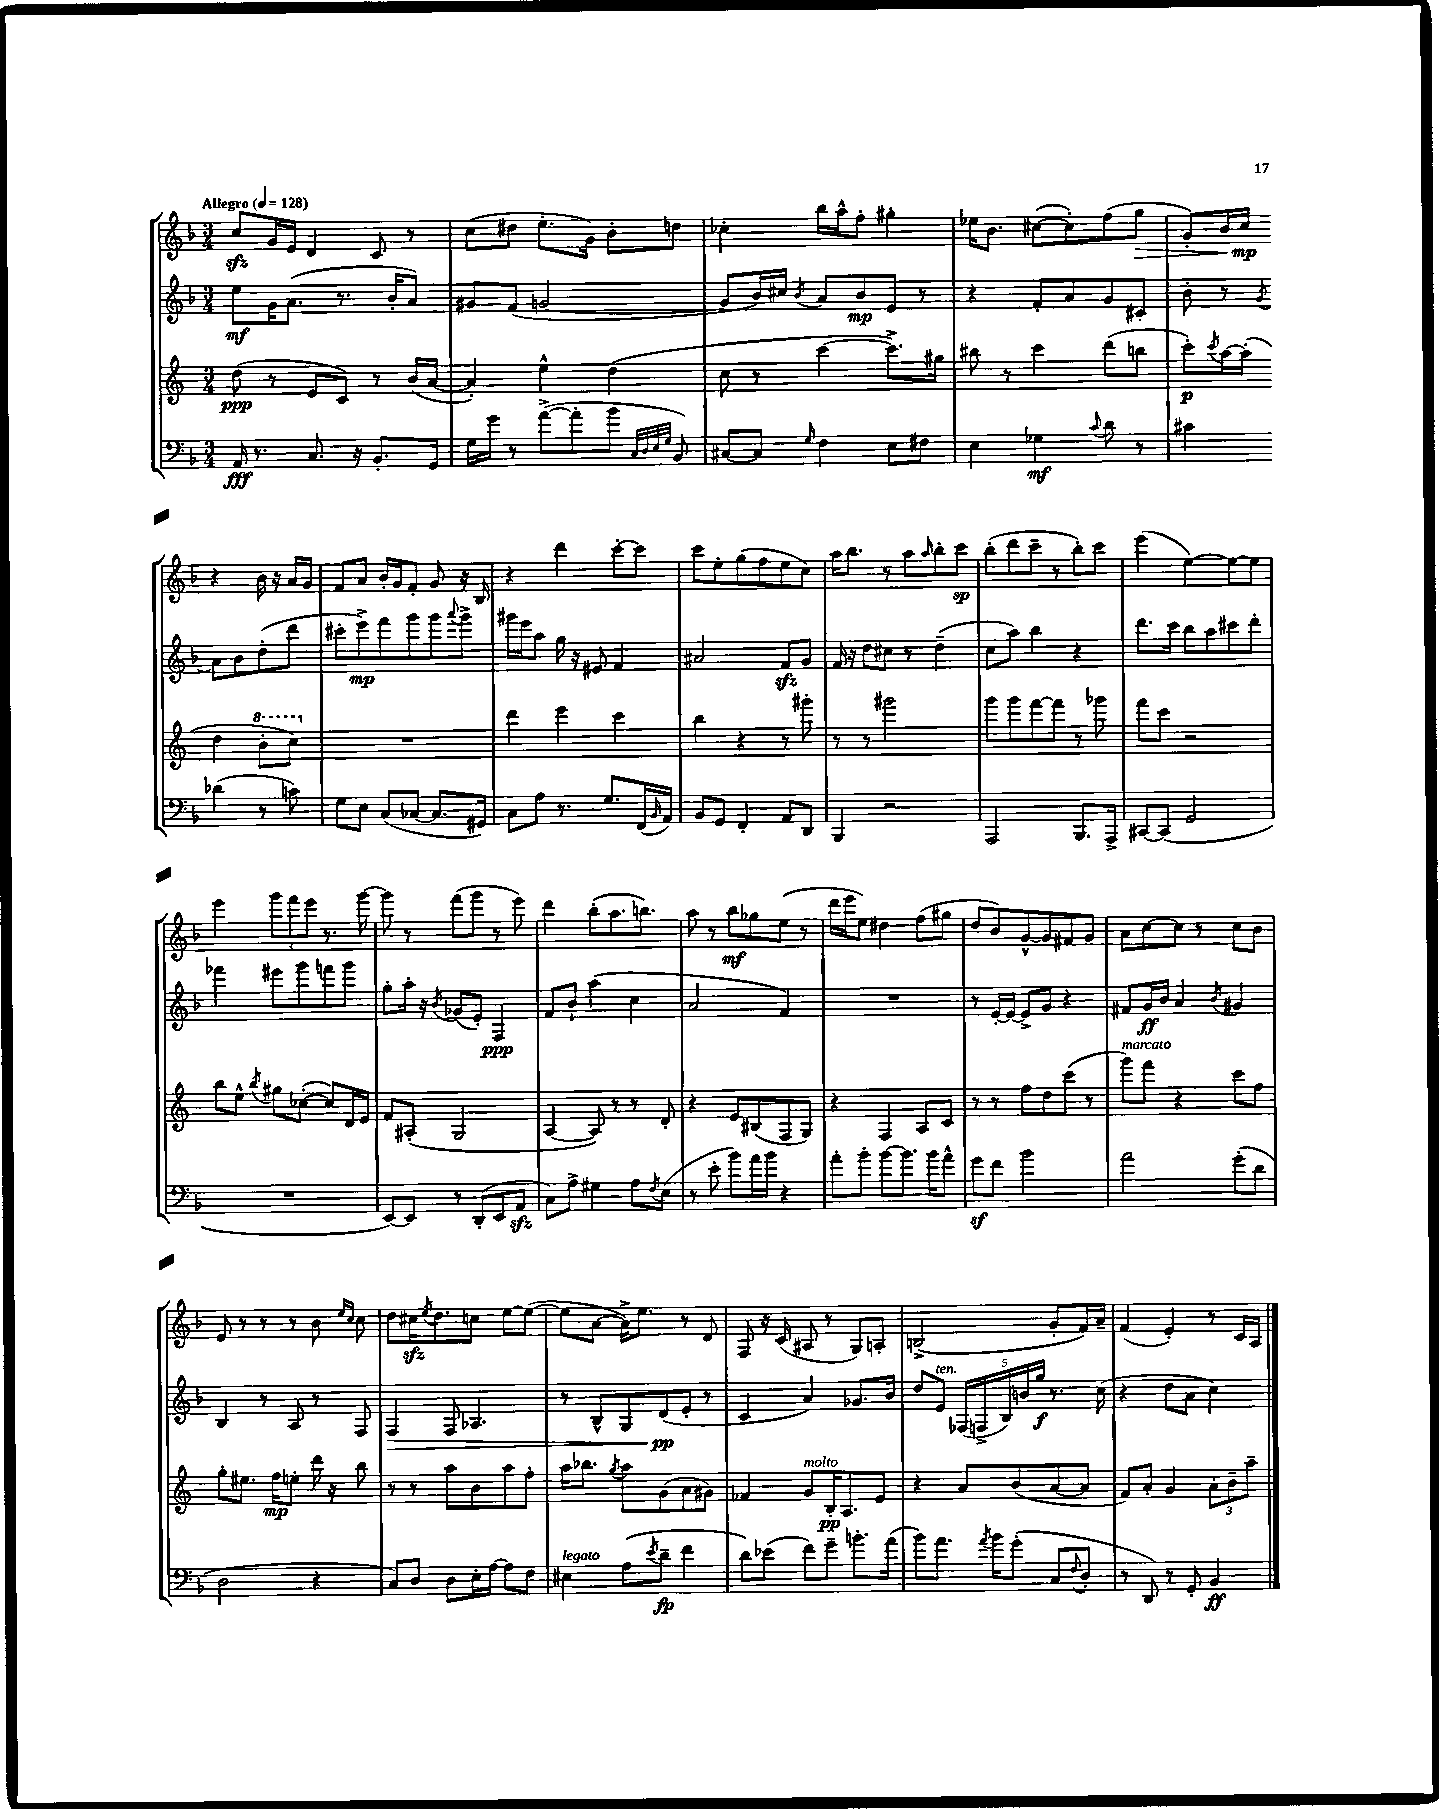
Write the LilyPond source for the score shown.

<<
\new StaffGroup <<
\new Staff = "s0" {
    \clef treble \key f \major \numericTimeSignature \time 3/4 \tempo "Allegro" 4 = 128
    c''8\sfz g'16 e'16 d'4 c'8 r8 |
    c''8( dis''8 e''8.-. g'16) bes'8-. d''8 |
    ces''4-. bes''16 a''16-^ f''8-. gis''4-. |
    ees''16 bes'8. cis''8~( cis''8-.) f''8( g''8\> |
    g'8-.) bes'16 c''16\mp\! r4 bes'16 r16 a'16 g'16 |
    f'8 a'8 bes'16-. g'16 f'8-. g'8 r16 bes16 |
    r4 d'''4 c'''8~-. c'''8 |
    c'''8 e''8-. g''8( f''8 e''8 c''8) |
    a''16 bes''8. r8 a''8 \grace { a''16 } bes''8-. c'''8\sp |
    bes''8-.( d'''8 c'''8-- r8 bes''8-.) c'''8 |
    e'''4( e''4~) e''8~ e''8 |
    e'''4 \tuplet 3/2 { g'''8 f'''8 e'''8 } r8. g'''16~ |
    g'''8 r8 f'''8( g'''8 r8 e'''8) |
    d'''4 bes''8-.( a''8. b''8.) |
    a''8 r8 bes''8\mf ges''8 e''8( r8 |
    d'''16 e'''16 e''8) dis''4 f''8( gis''8 |
    d''8 bes'8) g'8~-^ g'8 fis'8 g'8 |
    a'8 c''8~ c''8 r8 c''8 bes'8 |
    e'8 r8 r8 r8 bes'8 \grace { e''16 c''16 } c''8 |
    d''8 cis''16\sfz \acciaccatura { e''8 } d''8. c''8 e''8~ e''8~( |
    e''8 a'8~ a'16->) e''8. r8 d'8 |
    f8 r16 c'16( ais8 r8 g8) a8-. |
    b2->( g'8-. f'16) a'16-- |
    f'4( e'4-.) r8 c'16 a16 \bar "|." |
}
\new Staff = "s1" {
    \clef treble \key f \major \numericTimeSignature \time 3/4
    e''8\mf g'16 a'8.( r8. bes'16-. a'8) |
    gis'8 f'8( g'2~ |
    g'8 bes'16) cis''16 \acciaccatura { bes'8 } a'8 bes'8\mp e'8 r8 |
    r4 f'8-. a'8 g'8 cis'8-. |
    bes'8-. r8 \acciaccatura { g'8 } a'8 bes'8 d''8-.( d'''8 |
    cis'''8-. e'''8->\mp) f'''8 g'''8 g'''8 \appoggiatura { a'''8 } g'''8-> |
    gis'''16 e'''16 a''8 g''16 r16 eis'8 f'4 |
    ais'2 f'8\sfz g'8 |
    f'16 r16 d''8 cis''8 r8 d''4--( |
    c''8 a''8) bes''4 r4 |
    d'''8. c'''16 bes''8 a''8 cis'''8 d'''8-. |
    fes'''4 eis'''8 g'''8 f'''8 g'''8 |
    g''8-. a''16-. r16 \acciaccatura { bes'8 } ges'8( e'8-.) f4\ppp |
    f'8 bes'8-! a''4( c''4 |
    a'2 f'4) |
    R2. |
    r8 e'16~-. e'16~ e'8-> g'8 r4 |
    fis'8 g'16\ff bes'16 a'4 \acciaccatura { bes'8 } gis'4 |
    bes4 r8 a8 r8 f8 |
    f4\> f8 aes4. |
    r8 bes8-^ g8 d'8\pp\!( e'8-. r8 |
    c'4 a'4) ges'8. bes'16 |
    d''8 e'8^\markup { \italic "ten." } \tuplet 5/4 { fes16( f16-> bes16) b'16 g''16\f } r8. c''16( |
    r4 d''8 a'8 c''4) \bar "|." |
}
\new Staff = "s2" {
    \clef treble \key c \major \numericTimeSignature \time 3/4
    d''8\ppp( r8 e'8 c'8) r8 b'16( a'16~ |
    a'4-.) e''4-^ d''4( |
    c''8 r8 c'''4~ c'''8.->) gis''16 |
    bis''8 r8 c'''4 d'''8( b''8 |
    c'''8-.\p) \acciaccatura { c'''8 } a''16~ a''16-.( d''4 \ottava #1 b''8-. c'''8) \ottava #0 |
    R2. |
    d'''4 e'''4 c'''4 |
    b''4 r4 r8 gis'''8-. |
    r8 r8 gis'''2 |
    g'''8 g'''8 f'''8~ f'''8 r8 ges'''8 |
    f'''8 c'''8 r2 |
    b''8 e''8-^ \acciaccatura { b''8 } gis''8 ces''8~-.( ces''8) d'16 e'16 |
    f'8 ais8-.( g2 |
    a4~ a8) r8 r8 d'8-. |
    r4 e'8 bis8( f8 g8) |
    r4 f4 a8 c'8 |
    r8 r8 f''8 d''8 c'''8( r8 |
    g'''8^\markup { \italic "marcato" }) f'''8 r4 c'''8 f''8 |
    g''8-. eis''8. f''16\mp e''8-. d'''16 r16 b''8 |
    r8 r8 a''8 b'8 a''8 f''8-. |
    a''16 bes''8. \acciaccatura { g''8 } a''8 g'8( a'8 gis'8) |
    fes'4 g'8^\markup { \italic "molto" } b16-.\pp a8. e'8 |
    r4 a'8 b'8( a'8~ a'8 |
    f'8) a'8-. g'4 \tuplet 3/2 { a'8-. b'8-- a''8-- } \bar "|." |
}
\new Staff = "s3" {
    \clef bass \key f \major \numericTimeSignature \time 3/4
    a,16\fff r8. c8. r16 bes,8.-. g,16 |
    g16 g'16 r8 a'8~->( a'8-. bes'8 \grace { c32 d32 e32 g32 } bes,8) |
    cis8~ cis8 \grace { g16 } f4 e8 fis8 |
    e4 ges4\mf \appoggiatura { c'8 } d'8 r8 |
    cis'4 des'4( r8 c'8) |
    g8 e8 c8( ces8~ ces8. gis,16) |
    c8 a8 r8. g8. f,16( \grace { bes,16 } a,16) |
    bes,8 g,8 f,4-. a,8 d,8 |
    bes,,4 r2 |
    a,,2 bes,,8. a,,16-> |
    cis,8~ cis,8( g,2 |
    R2. |
    e,8~) e,8 r8 d,8-.( e,8 a,8\sfz |
    c8) a8-> gis4 a8 \acciaccatura { f8 } e8( |
    r8 e'8-. bes'8) a'16 bes'16 r4 |
    a'8-. bes'8-. bes'8~ bes'8. bes'16 a'8-^ |
    g'8\sf f'8 bes'2 |
    a'2 g'8-.( d'8 |
    d2 r4 |
    c8) d8 d8 e16-. a16~ a8 f8 |
    eis4^\markup { \italic "legato" } a8( \acciaccatura { e'8 } d'8--\fp f'4 |
    d'8) ees'8( f'8) g'8-- b'8.-. a'16( |
    bes'8) a'8. \acciaccatura { a'8 } bes'16 g'8-.( c8 \appoggiatura { f8 } d8-. |
    r8 d,8) r8 g,8-. bes,4\ff \bar "|." |
}
>>
>>
\layout { \context { \Score \remove "Bar_number_engraver" } }
